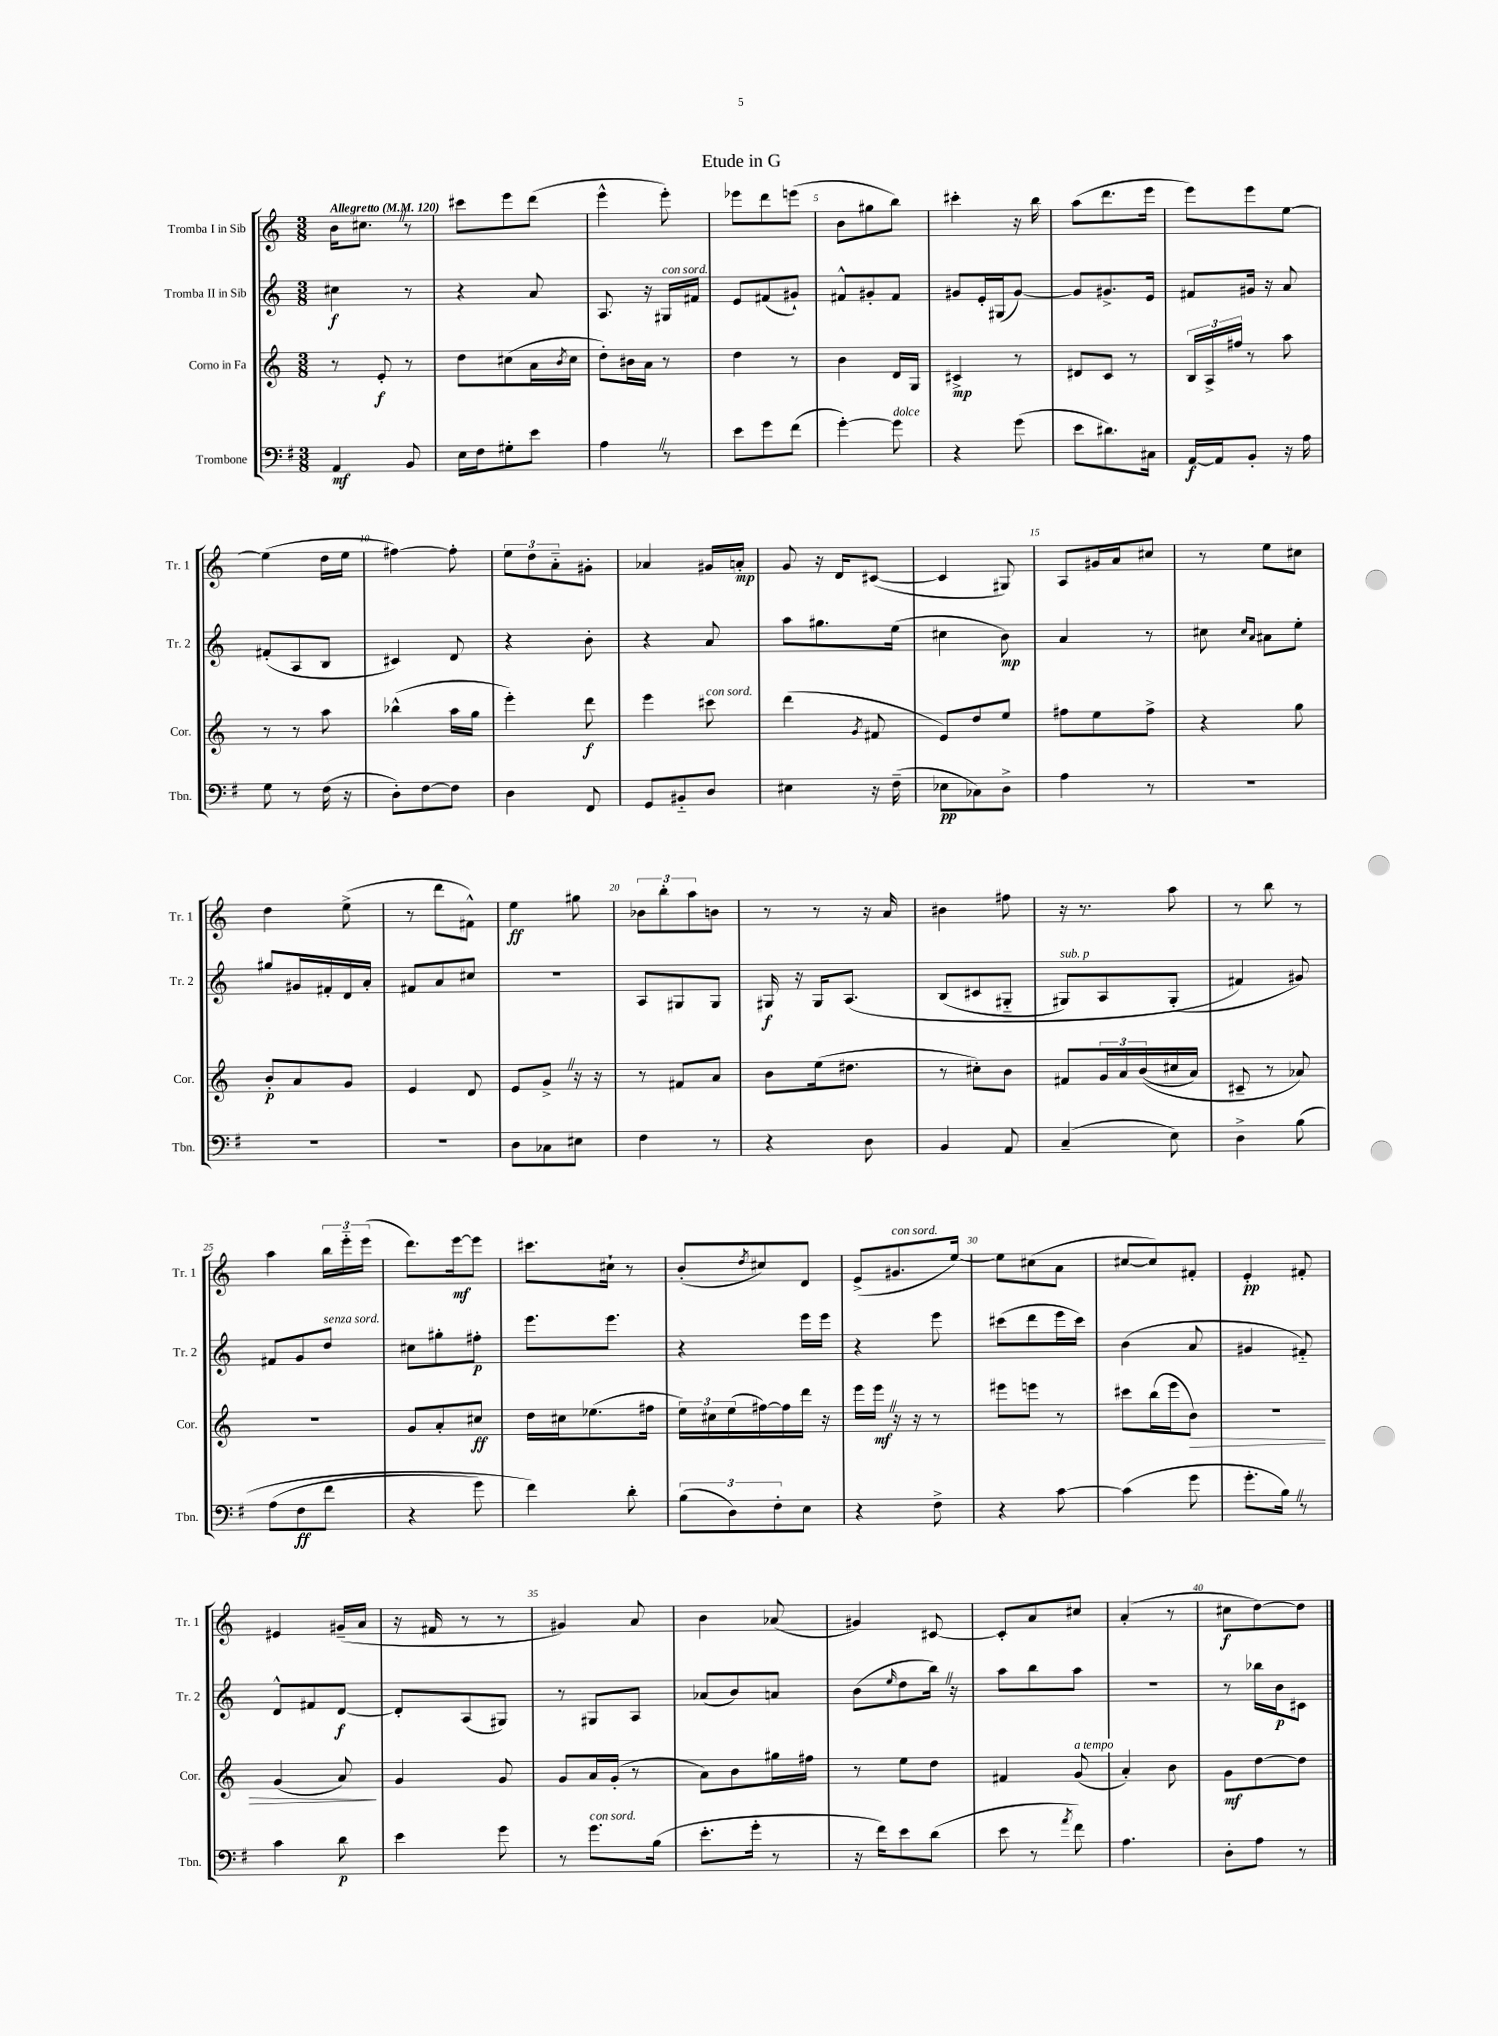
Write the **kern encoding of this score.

**kern	**kern	**kern	**kern
*staff4	*staff3	*staff2	*staff1
*clefF4	*clefG2	*clefG2	*clefG2
*k[f#]	*k[]	*k[]	*k[]
*M3/8	*M3/8	*M3/8	*M3/8
*MM120	*MM120	*MM120	*MM120
4AA/	8r	4cc#\	16b\LK
.	.	.	8.cc#\J
.	8e'/	.	.
8BB/	8r	8r	8r
=	=	=	=
16E\LL	8dd\L	4r	8ccc#\L
16F#\J	.	.	.
8G#'\	(8cc#\	.	8eee\
8e\J	16a\L	8a/	(8ddd\J
.	8qb/	.	.
.	16cc#\JJ	.	.
=	=	=	=
4A\	8dd'\L)	8.A/	4eee^^\
.	16b#\L	.	.
.	16a\JJ	16r	.
8r	8r	16G#/LL	8eee'\)
.	.	16f#/JJ	.
=	=	=	=
8e\L	4dd\	8e/L	8eee-\L
8g\	.	(8f#/	8ddd\
(8f#\J	8r	8g#`/J)	(8eee\J
=	=	=	=
[4g'\)	4b\	8f#^^/L	8b\L
.	.	8g#'/	8gg#\
8g\]	16d/LL	8f#/J	8bb\J)
.	16G/JJ	.	.
=	=	=	=
4r	4c#^/	8g#/L	4ccc#'\
.	.	16e'/L	.
.	.	(16G#/J	.
(8g\	8r	[8g#/J)	16r
.	.	.	16bb\
=	=	=	=
8e\L	8d#/L	8g#/]L	(8aa\L
8.d#\)	8c/J	8.g#^/	8.ddd\
.	8r	.	.
16C#\Jk	.	16e/Jk	16eee\Jk
=	=	=	=
[16AA/LL	24B/LL	8f#/L	8eee\L)
.	24A^/	.	.
16AA/]J	.	.	.
.	24ff#/JJ	.	.
8BB'/J	8r	16g#/Jk	8eee\
.	.	16r	.
16r	8aa\	8a/	[8ee\J
16A\	.	.	.
=	=	=	=
8G\	8r	(8f#'/L	(4ee\]
8r	8r	8A/	.
(16F#\	8aa\	8B/J	16dd\LL
16r	.	.	16ee\JJ
=	=	=	=
8D'\L)	(4bb-^^\	4c#/)	[4ff#\)
[8F#\	.	.	.
8F#\]J	16aa\LL	8d/	8ff#'\]
.	16gg\JJ	.	.
=	=	=	=
4D\	4eee'\)	4r	12ee\L
.	.	.	12dd\
.	.	.	12a'~\
8FF#/	8ddd\	8b'\	8g#'\J
=	=	=	=
8GG/L	4eee\	4r	4a-/
8BB#'~/	.	.	.
8D/J	8ccc#\	8a/	16g#/LL
.	.	.	16a'/JJ
=	=	=	=
4E#\	(4ddd\	8aa\L	8g/
.	.	8.gg#\	16r
.	.	.	16d/LK
.	8qg/	.	.
16r	8f#/	.	([8c#/J
(16F#~\	.	(16ee\Jk	.
=	=	=	=
8E-\L	8e/L)	4cc#\	4c#/]
8C-\)	8dd/	.	.
8D^\J	8ee/J	8b\)	8G#/)
=	=	=	=
4A\	8ff#\L	4a/	8A/L
.	8ee\	.	16g#/L
.	.	.	16a/J
8r	8ff#^\J	8r	8cc#/J
=	=	=	=
4.r	4r	8cc#\	8r
.	.	16qqcc#/LL	.
.	.	16qqa/JJ	.
.	.	8a#\L	8ee\L
.	8gg\	8ee'\J	8cc#\J
=	=	=	=
4.r	8b'/L	8gg#/L	4dd\
.	8a/	16g#/L	.
.	.	16f#'/	.
.	8g/J	16d/	(8ee^\
.	.	16a'/JJ	.
=	=	=	=
4.r	4e/	8f#/L	8r
.	.	8a/	8ddd\L
.	8d/	8cc#/J	8f#^^\J)
=	=	=	=
8D\L	8e/L	4.r	4ee\
8C-\	8g^/J	.	.
8E#\J	16r	.	8gg#\
.	16r	.	.
=	=	=	=
4F#\	8r	8A/L	12b-\L
.	.	.	12bb'\
.	8f#/L	8G#/	.
.	.	.	12aa\
8r	8a/J	8G#/J	8b\J
=	=	=	=
4r	8b\L	16G#/	8r
.	.	16r	.
.	(16ee\k	16G#/LK	8r
.	8.dd#\J	&(8.A/J	.
8D\	.	.	16r
.	.	.	16a/
=	=	=	=
4BB/	8r	(8B/L	4b#\
.	8cc#'\L)	8c#/	.
8AA/	8b\J	8G#'~/J	8ff#\
=	=	=	=
(4C~/	8f#/L	8G#/L)	16r
.	.	.	8.r
.	24g/L	8A/	.
.	24a/	.	.
.	&((24b/	.	.
8E\)	16cc#/	(8G#'/J	8aa\
.	16a/JJ)	.	.
=	=	=	=
4D^\	8c#~/	4f#/&)	8r
.	8r	.	8bb\
&(8B\	8a-/&)	8g#/)	8r
=	=	=	=
(8A\L	4.r	8f#/L	4aa\
8F#\	.	8g/	.
8f#\J	.	8dd/J	24bb\LL
.	.	.	24eee'~\
.	.	.	(24eee\JJ
=	=	=	=
4r	8g/L	8cc#\L	8.ddd\L)
.	8a'/	8gg#'\	.
.	.	.	[16eee\k
8g\)	8cc#/J	8ff#'\J	8eee\]J
=	=	=	=
4f#\&)	16dd\LL	8.eee\L	8.ccc#\L
.	16cc#\J	.	.
.	(8.ee-\	.	.
.	.	8.eee\J	16cc#`\Jk
8d'\	.	.	8r
.	16ff#\Jk	.	.
=	=	=	=
(12B\L	24ee\LL)	4r	(8b'/L
.	24cc#\	.	.
12D\)	(24ee\	.	.
.	.	.	8qdd/
.	[16ff#\)	.	8cc#/)
12F#'\	.	.	.
.	16ff#\]	.	.
8E\J	16ddd\JJ	16eee\LL	8d/J
.	16r	16eee\JJ	.
=	=	=	=
4r	16eee\LL	4r	(8e^/L
.	16eee\JJ	.	.
.	16r	.	8.g#/
.	16r	.	.
8F#^\	8r	8eee\	.
.	.	.	[16ee/Jk)
=	=	=	=
4r	8eee#\L	(8ccc#\L	8ee\]L
.	8eee\J	8ddd\	(8cc#\
[8c\	8r	16eee\L	8a\J
.	.	16ccc#\JJ)	.
=	=	=	=
(4c\]	8ccc#\L	(4b\	[8cc#/L
.	(16bb\L	.	8cc#/])
.	16eee\J	.	.
8g\	8b\J)	8a/	8f#'/J
=	=	=	=
8.g'\L	4.r	4g#/	4e'/
16B\Jk)	.	.	.
8r	.	8f#'~/)	8f#'/
=	=	=	=
4c\	(4g/	8d^^/L	4e#/
.	.	8f#/	.
8d\	8a/)	[8d/J	(16g#~/LL
.	.	.	16a/JJ
=	=	=	=
4e\	4g/	8d'/]L	16r
.	.	.	16f#/
.	.	(8A/	8r
8g\	8g/	8G#/J)	8r
=	=	=	=
8r	8g/L	8r	4g#/)
8.g\L	16a/L	8G#/L	.
.	(16g'/JJ	.	.
.	8r	8A/J	8a/
(16B\Jk	.	.	.
=	=	=	=
8.e'\L	8a\L)	(8a-/L	4b\
.	8b\	8b/)	.
16g'\Jk	.	.	.
8r	16gg#\L	8a/J	(8a-/
.	16ff#\JJ	.	.
=	=	=	=
16r	8r	(8b\L	4g#/)
16f#\LK)	.	.	.
.	.	16qqee/	.
8e\	8ee\L	8dd\	.
(8d\J	8dd\J	16bb\Jk)	[8c#/
.	.	16r	.
=	=	=	=
8e\	4f#/	8aa\L	8c#'/]L
8r	.	8bb\	8a/
8qa/	.	.	.
8f#\)	(8g/	8aa\J	8cc#/J
=	=	=	=
4.A\	4a'/)	4.r	(4a'/
.	8b\	.	8r
=	=	=	=
8D'\L	8g\L	8r	8cc#\L
8A\J	[8dd\	16bb-\LL	[8dd\)
.	.	16b\J	.
8r	8dd\]J	8c#\J	8dd\]J
==	==	==	==
*-	*-	*-	*-
